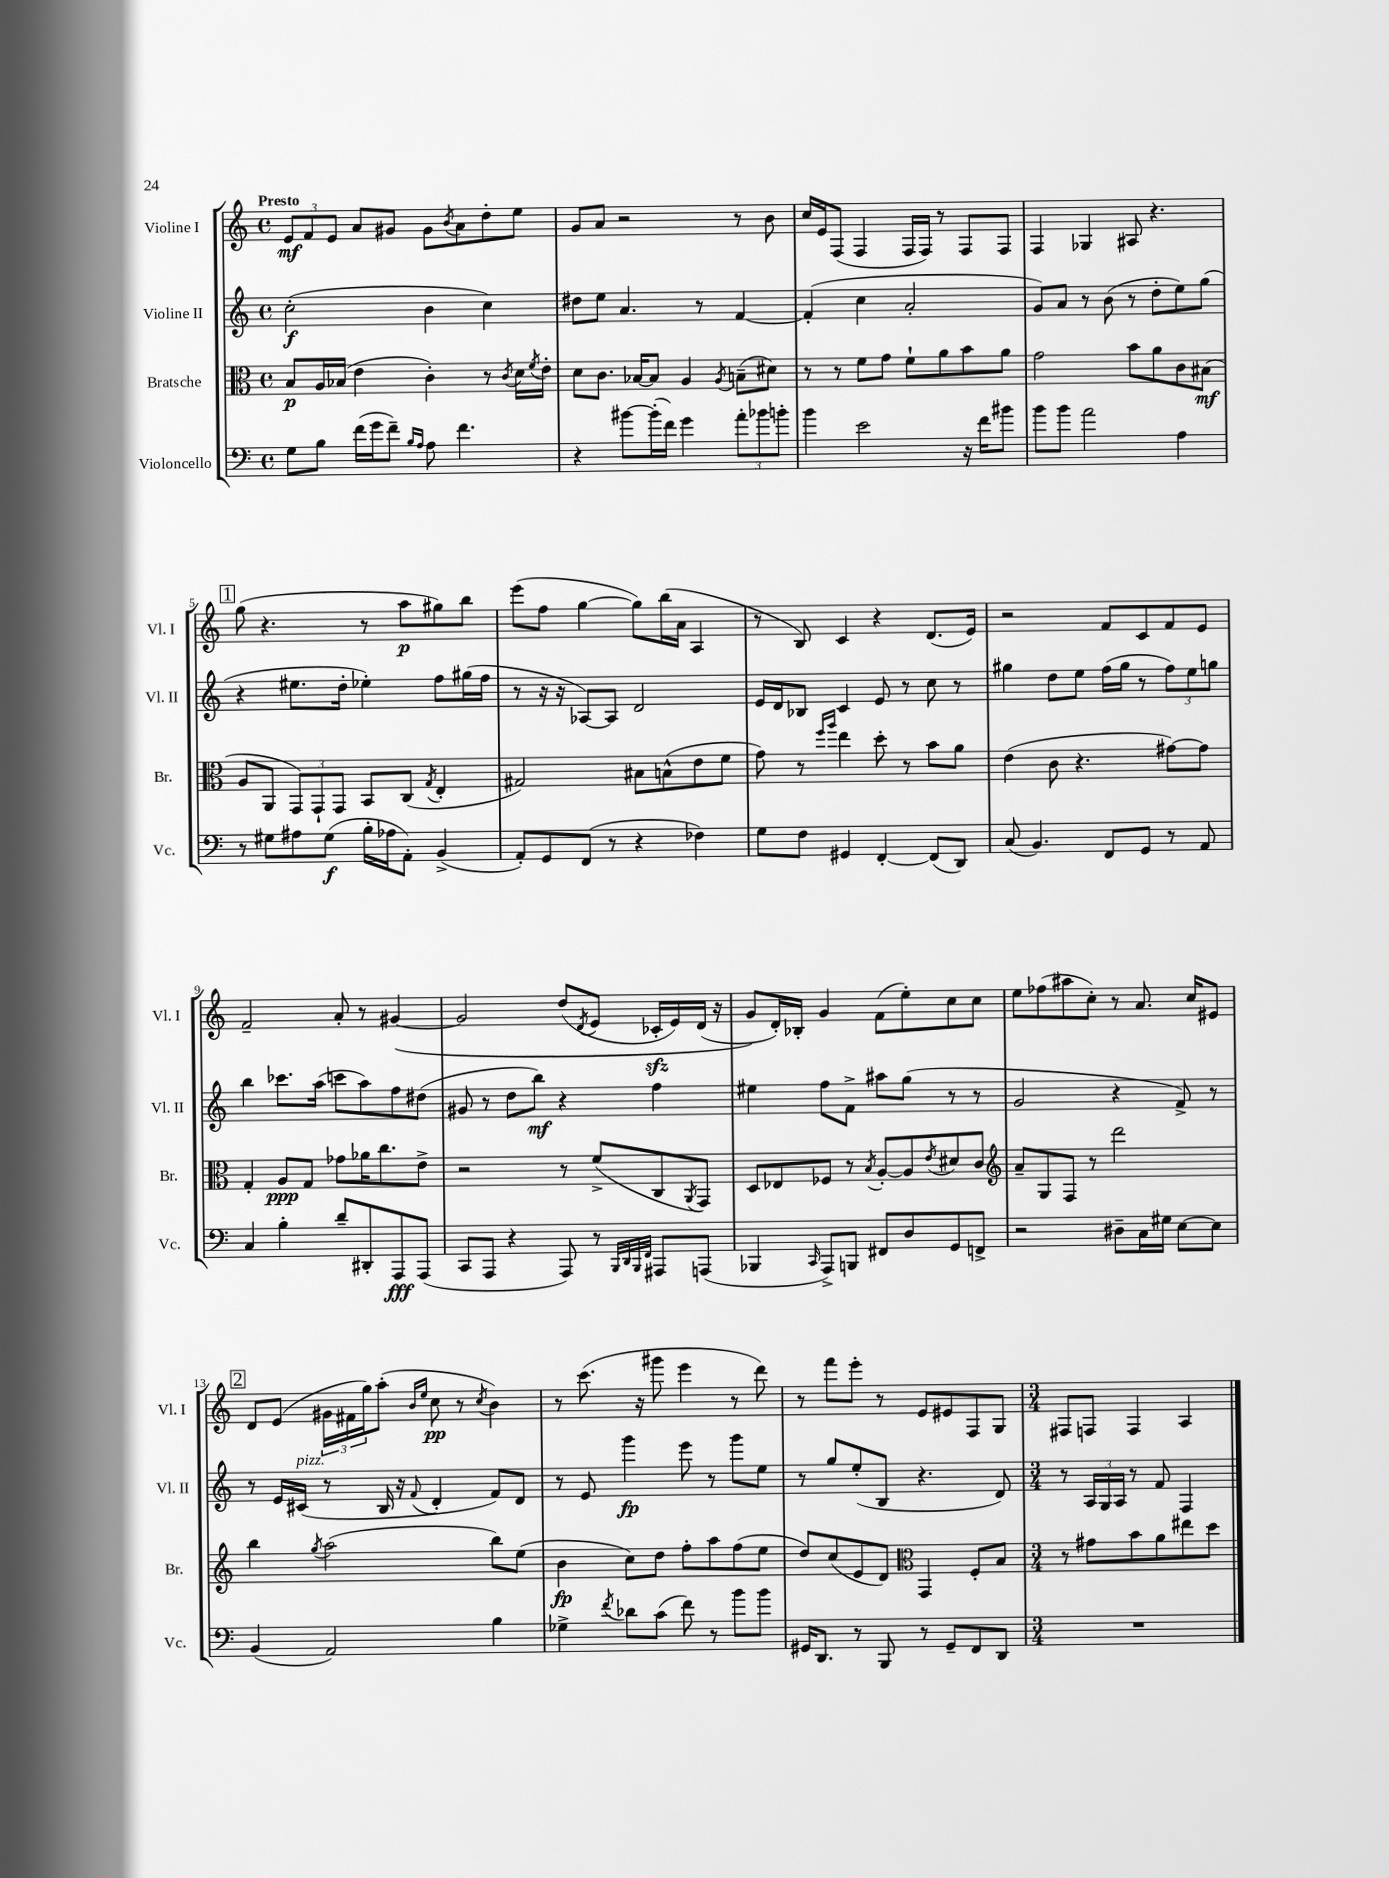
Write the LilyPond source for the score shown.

<<
\new StaffGroup <<
\new Staff = "s0" \with { instrumentName = "Violine I" shortInstrumentName = "Vl. I" } {
    \clef treble \key c \major \defaultTimeSignature \time 4/4 \tempo "Presto"
    \tuplet 3/2 { e'8\mf f'8 e'8 } a'8 gis'8 gis'8 \acciaccatura { b'8 } a'8 d''8-. e''8 |
    g'8 a'8 r2 r8 b'8 |
    c''16 e'16 f8( f4 f16 f16) r8 f8 f8 |
    f4 ges4 ais8 r4. |
    \mark \markup { \box "1" } g''8( r4. r8 a''8\p gis''8) b''8 |
    e'''8( f''8 g''4~ g''8) b''16( a'16 a4 |
    r8 b8) c'4 r4 d'8.( e'16) |
    r2 f'8 c'8 f'8 e'8 |
    f'2-- a'8-. r8 gis'4~\( |
    gis'2 d''8( \acciaccatura { d'8 } e'8 ces'16-.\sfz e'16) d'16( r16 |
    g'8\) d'16-.) bes16-. g'4 f'8( e''8-.) c''8 c''8 |
    e''8 fes''8( ais''8 c''8-.) r8 a'8. c''16 eis'8 |
    \mark \markup { \box "2" } d'8 e'8( \tuplet 3/2 { gis'16 fis'16 g''16) } a''8-.( \grace { b'16 e''16 } c''8\pp r8 \acciaccatura { c''8 } b'4) |
    r8 c'''8.( r16 gis'''8 e'''4 r8 d'''8) |
    r8 f'''8 e'''8-. r8 e'8 eis'8 f8 g8 |
    \numericTimeSignature \time 3/4 fis8 f8 f4 a4 \bar "|." |
}
\new Staff = "s1" \with { instrumentName = "Violine II" shortInstrumentName = "Vl. II" } {
    \clef treble \key c \major \defaultTimeSignature \time 4/4
    c''2-.\f( b'4 c''4) |
    dis''8 e''8 a'4. r8 f'4~ |
    f'4-.( c''4 a'2-. |
    g'8) a'8 r8 b'8( r8 d''8-. e''8) g''8( |
    \mark \markup { \box "1" } r4 eis''8. d''16-. ees''4-.) f''8 gis''16( f''16 |
    r8 r16 r16 aes8~) aes8 d'2 |
    e'16 d'16 bes8 c'4 e'8 r8 c''8 r8 |
    gis''4 d''8 e''8 f''16( gis''16 r8 \tuplet 3/2 { f''8) e''8 g''8 } |
    b''4 ces'''8. a''16( c'''8 a''8) f''8 dis''8( |
    gis'8 r8 d''8 b''8\mf) r4 f''4 |
    eis''4 f''8 f'8-> ais''8 g''8( r8 r8 |
    g'2 r4 f'8->) r8 |
    \mark \markup { \box "2" } r8 e'16 cis'16^\markup { \italic "pizz." }( r8 b16 r16 \appoggiatura { f'8 } d'4-. f'8) d'8 |
    r8 e'8 g'''4\fp e'''8 r8 g'''8 e''8 |
    r8 g''8 e''8-.( b8 r4. d'8) |
    \numericTimeSignature \time 3/4 r8 \tuplet 3/2 { a16 g16 a16 } r8 f'8 f4 \bar "|." |
}
\new Staff = "s2" \with { instrumentName = "Bratsche" shortInstrumentName = "Br." } {
    \clef alto \key c \major \defaultTimeSignature \time 4/4
    b8\p a16 bes16( e'4 c'4-.) r8 \acciaccatura { c'8 } d'16 \acciaccatura { f'8 } e'16-. |
    d'8 c'8. bes16~ bes8 a4 \acciaccatura { a8 } b8--( dis'8) |
    r8 r8 f'8 g'8 f'8-! a'8 b'8 a'8 |
    g'2 b'8 a'8 c'8 bis8\mf( |
    \mark \markup { \box "1" } a8 a,8 \tuplet 3/2 { g,8) g,8-! g,8 } b,8 c8( \acciaccatura { g8 } e4-. |
    gis2) bis8 b8-^( e'8 f'8 |
    g'8) r8 \grace { f''16 a''16 } e''4 d''8-. r8 b'8 a'8 |
    e'4( c'8 r4. gis'8~) gis'8 |
    g4-. a8\ppp g8 ges'8 aes'16 c''8. e'8-> |
    r2 r8 f'8->( c8 \acciaccatura { a,8 } g,8) |
    d8 ees8 fes8 r8 \acciaccatura { b8 } a8~-. a8 \acciaccatura { e'8 } dis'8 c'8 |
    \clef treble a'8-- g8 f8 r8 d'''2 |
    \mark \markup { \box "2" } b''4 \acciaccatura { g''8 } a''2( b''8) e''8( |
    b'4\fp c''8) d''8 f''8-. a''8 f''8( e''8 |
    d''8) c''8( e'8 d'8) \clef alto g,4 f8-. b8 |
    \numericTimeSignature \time 3/4 r8 gis'8 b'8 a'8 eis''8 d''8 \bar "|." |
}
\new Staff = "s3" \with { instrumentName = "Violoncello" shortInstrumentName = "Vc." } {
    \clef bass \key c \major \defaultTimeSignature \time 4/4
    g8 b8 f'16( g'16 f'8--) \grace { b16 a16 } a8 f'4. |
    r4 bis'8~ bis'16-.( f'16) g'4 \tuplet 3/2 { a'8-. bes'8 b'8-. } |
    b'4 e'2 r16 f'16 bis'8 |
    b'8 b'8 a'2 a4 |
    \mark \markup { \box "1" } r8 gis8 ais8 gis8\f( b16-. aes16 a,8-.) b,4->( |
    a,8-.) g,8 f,8( r8 r4 fes4) |
    g8 f8 gis,4 f,4~-. f,8( d,8) |
    c8( b,4.) f,8 g,8 r8 a,8 |
    c4 b4-. d'8-- dis,8-. a,,8\fff a,,8( |
    c,8 a,,8 r4 a,,8) r8 \grace { b,,32 d,32 b,,32 f,32 } ais,,8 a,,8( |
    bes,,4 \grace { c,16 } a,,8->) b,,8 fis,8 d8 g,8 f,8-> |
    r2 dis8-- c16 gis16 e8~ e8 |
    \mark \markup { \box "2" } b,4( a,2) b4 |
    ges4-> \acciaccatura { f'8 } des'8 c'8( f'8) r8 b'8 b'8 |
    gis,16 d,8. r8 b,,8 r8 gis,8-- f,8 d,8 |
    \numericTimeSignature \time 3/4 R2. \bar "|." |
}
>>
>>
